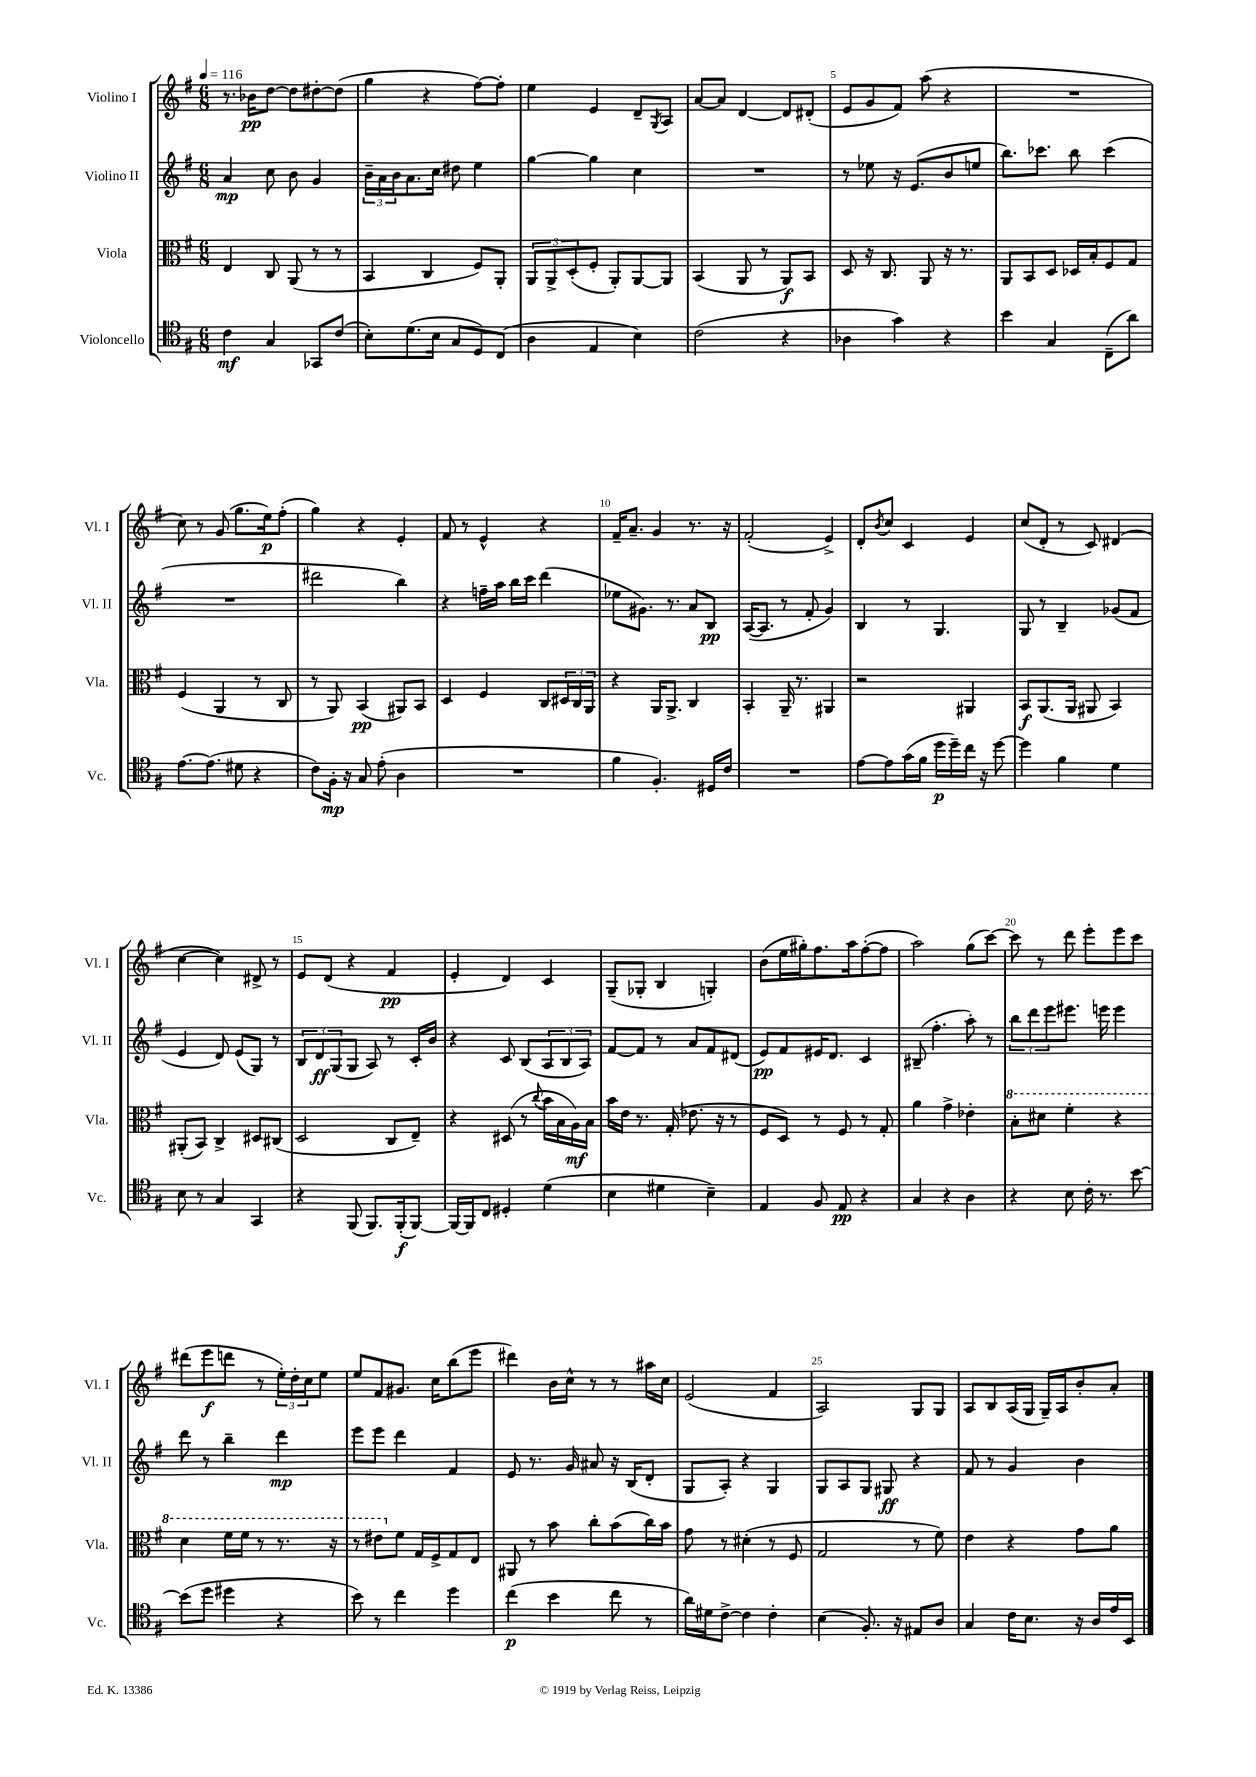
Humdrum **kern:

**kern	**dynam	**kern	**dynam	**kern	**dynam	**kern	**dynam
*part4	*part4	*part3	*part3	*part2	*part2	*part1	*part1
*staff4	*staff4	*staff3	*staff3	*staff2	*staff2	*staff1	*staff1
*I"Violoncello	*	*I"Viola	*	*I"Violino II	*	*I"Violino I	*
*I'Vc.	*	*I'Vla.	*	*I'Vl. II	*	*I'Vl. I	*
*clefC4	*	*clefC3	*	*clefG2	*	*clefG2	*
*k[f#]	*	*k[f#]	*	*k[f#]	*	*k[f#]	*
*M6/8	*	*M6/8	*	*M6/8	*	*M6/8	*
*MM116	*	*MM116	*	*MM116	*	*MM116	*
=1	=1	=1	=1	=1	=1	=1	=1
4c\	mf	4E/	.	4a/	mp	8.r	.
.	.	.	.	.	.	16b-X\KL	pp
4G/	.	8C/	.	8cc\	.	[8dd\J	.
.	.	(8AA/	.	8b\	.	8dd\L]	.
8GG-X/L	.	8r	.	4g/	.	[8dd#X'\	.
(8c/J	.	8r	.	.	.	(8dd#\J]	.
=2	=2	=2	=2	=2	=2	=2	=2
8B'\L)	.	4BB/	.	24b~\LL	.	4gg\	.
.	.	.	.	24a\	.	.	.
.	.	.	.	24b\J	.	.	.
(8.d\	.	.	.	8.a\	.	.	.
.	.	4C/	.	.	.	4r	.
16B\Jk	.	.	.	16cc\Jk	.	.	.
8G/L	.	.	.	8dd#X\	.	.	.
8D/)	.	8F#/L)	.	4ee\	.	[8ff#\L)	.
(8C/J	.	8AA'/J	.	.	.	8ff#'\J]	.
=3	=3	=3	=3	=3	=3	=3	=3
4A\	.	12AA/L	.	[4gg\	.	4ee\	.
.	.	12AA^/	.	.	.	.	.
.	.	(12D'/	.	.	.	.	.
4E/	.	8F#'/J	.	4gg\]	.	4e/	.
.	.	8AA'/L)	.	.	.	.	.
4B\)	.	[8AA/	.	4cc\	.	8d~/L	.
.	.	.	.	.	.	8qG/	.
.	.	8AA/J]	.	.	.	8A/J	.
=4	=4	=4	=4	=4	=4	=4	=4
(2c\	.	(4BB/	.	2.r	.	[8a/L	.
.	.	.	.	.	.	8a/J]	.
.	.	8AA/	.	.	.	[4d/	.
.	.	8r	.	.	.	.	.
4r	.	8AA/L)	f	.	.	8d/L]	.
.	.	8BB/J	.	.	.	(8d#X'/J	.
=5	=5	=5	=5	=5	=5	=5	=5
4A-X\	.	8D/	.	8r	.	8e/L	.
.	.	16r	.	8ee-X\	.	8g/	.
.	.	8.C/	.	.	.	.	.
4g\)	.	.	.	16r	.	8f#/J)	.
.	.	.	.	(8.e/L	.	.	.
.	.	8AA/	.	.	.	(8aa\	.
4r	.	16r	.	8b/	.	4r	.
.	.	8.r	.	.	.	.	.
.	.	.	.	8een/J	.	.	.
=6	=6	=6	=6	=6	=6	=6	=6
4b\	.	8AA/L	.	8.bb\L)	.	2.r	.
.	.	8BB/	.	.	.	.	.
.	.	.	.	8.ccc-X\J	.	.	.
4G/	.	8D/J	.	.	.	.	.
.	.	16D-X/LL	.	8bb\	.	.	.
.	.	16B'/J	.	.	.	.	.
(8C~\L	.	8F#/	.	(4ccc-\	.	.	.
8a\J)	.	8G/J	.	.	.	.	.
!!LO:LB:g=z
=7	=7	=7	=7	=7	=7	=7	=7
[8.e\L	.	(4F#/	.	2.r	.	8cc\)	.
.	.	.	.	.	.	8r	.
(8.e\J]	.	.	.	.	.	.	.
.	.	4AA/	.	.	.	(8g/	.
8d#X\	.	.	.	.	.	8.gg\L	.
4r	.	8r	.	.	.	.	.
.	.	.	.	.	.	16ee\k)	p
.	.	8C/	.	.	.	(8ff#'\J	.
=8	=8	=8	=8	=8	=8	=8	=8
8c\L)	.	8r	.	2ddd#X\	.	4gg\)	.
16F#'\Jk	mp	8AA/)	.	.	.	.	.
16r	.	.	.	.	.	.	.
8G/	.	(4BB/	pp	.	.	4r	.
(8e'\	.	.	.	.	.	.	.
4A\	.	8AA#X/L)	.	4bb\)	.	4e'/	.
.	.	8BB/J	.	.	.	.	.
=9	=9	=9	=9	=9	=9	=9	=9
2.r	.	4D/	.	4r	.	8f#/	.
.	.	.	.	.	.	8r	.
.	.	4F#/	.	16ffn~\LL	.	4e^^/	.
.	.	.	.	16aa\JJ	.	.	.
.	.	.	.	16bb\LL	.	.	.
.	.	.	.	16ccc\JJ	.	.	.
.	.	8C/L	.	(4ddd\	.	4r	.
.	.	24D#X/L	.	.	.	.	.
.	.	24C/	.	.	.	.	.
.	.	24AA/JJ	.	.	.	.	.
=10	=10	=10	=10	=10	=10	=10	=10
4f#\	.	4r	.	8ee-X\L	.	16f#~/KL	.
.	.	.	.	.	.	8.a~/J	.
.	.	.	.	8.g#X\J)	.	.	.
4.F#'/)	.	16AA/KL	.	.	.	4g/	.
.	.	8.AA^/J	.	8.r	.	.	.
.	.	4C/	.	8a/L	.	8.r	.
16D#X/LL	.	.	.	8B/J	pp	.	.
16c/JJ	.	.	.	.	.	16r	.
=11	=11	=11	=11	=11	=11	=11	=11
2.r	.	4BB'/	.	([16A/KL	.	(2f#'/	.
.	.	.	.	8.A/J]	.	.	.
.	.	16AA~/	.	8r	.	.	.
.	.	8.r	.	.	.	.	.
.	.	.	.	8f#'/	.	.	.
.	.	4AA#X/	.	4g/)	.	4e^/)	.
=12	=12	=12	=12	=12	=12	=12	=12
[8e\L	.	2r	.	4B/	.	8d'/L	.
.	.	.	.	.	.	8qb/	.
8e\]	.	.	.	.	.	8cc/J	.
(16g\L	.	.	.	8r	.	4c/	.
16f#\JJ	.	.	.	.	.	.	.
16dd\LL	p	.	.	4.G/	.	.	.
16dd~\)	.	.	.	.	.	.	.
16cc\JJ	.	4AA#X/	.	.	.	4e/	.
16r	.	.	.	.	.	.	.
[8dd\	.	.	.	.	.	.	.
=13	=13	=13	=13	=13	=13	=13	=13
4dd\]	.	8BB/L	f	8G/	.	(8cc/L	.
.	.	(8.AA/	.	8r	.	8d'/J	.
4f#\	.	.	.	4B~/	.	8r	.
.	.	16AA/Jk	.	.	.	.	.
.	.	8AA#X/	.	.	.	8c/)	.
4d\	.	4BB/)	.	(8g-X/L	.	(4d#X/	.
.	.	.	.	8f#/J	.	.	.
!!LO:LB:g=z
=14	=14	=14	=14	=14	=14	=14	=14
8B\	.	(8AA#X'/L	.	4e/	.	[4cc\	.
8r	.	8BB/J)	.	.	.	.	.
4G/	.	4C^/	.	8d/)	.	4cc\])	.
.	.	.	.	(8e/L	.	.	.
4GG/	.	8D#X/L	.	8G/J)	.	8d#X^/	.
.	.	(8C#X/J	.	8r	.	8r	.
=15	=15	=15	=15	=15	=15	=15	=15
4r	.	2D/	.	12B/L	.	8e/L	.
.	.	.	.	12d/	ff	.	.
.	.	.	.	.	.	(8d/J	.
.	.	.	.	(12G/	.	.	.
(8FF#/	.	.	.	8G/J	.	4r	.
8.FF#/L)	.	.	.	8A/)	.	.	.
.	.	8C/L	.	8r	.	4f#/	pp
(16FF#'/k	f	.	.	.	.	.	.
[8FF#/J)	.	8E~/J)	.	16c'/LL	.	.	.
.	.	.	.	16b/JJ	.	.	.
=16	=16	=16	=16	=16	=16	=16	=16
16FF#/LL_	.	4r	.	4r	.	4e'/	.
16FF#/J]	.	.	.	.	.	.	.
8C/J	.	.	.	.	.	.	.
4D#X'/	.	(8D#X/	.	8c/	.	4d/)	.
.	.	8r	.	(8B/L	.	.	.
.	.	8qqcc/	.	.	.	.	.
(4d\	.	16b\LL	.	12A/	.	4c/	.
.	.	16B\	.	.	.	.	.
.	.	.	.	12B/	.	.	.
.	.	16A\)	mf	.	.	.	.
.	.	.	.	12A/J)	.	.	.
.	.	16B\JJ	.	.	.	.	.
=17	=17	=17	=17	=17	=17	=17	=17
4B\	.	16b\LL	.	[8f#/L	.	(8G~/L	.
.	.	16e\JJ	.	.	.	.	.
.	.	8.r	.	8f#/J]	.	8G-X'/J	.
4d#X\	.	.	.	8r	.	4B/	.
.	.	(16G'/	.	.	.	.	.
.	.	8.e-X\	.	8a/L	.	.	.
4B~\)	.	.	.	8f#/	.	4Gn'/)	.
.	.	16r	.	.	.	.	.
.	.	8r	.	(8d#X/J	.	.	.
=18	=18	=18	=18	=18	=18	=18	=18
4E/	.	8F#/L	.	8e/L)	pp	(8b\L	.
.	.	8D/J)	.	8f#/	.	16ee\L	.
.	.	.	.	.	.	16gg#X'\J)	.
8F#/	.	8r	.	16e#X/K	.	8.ff#\	.
.	.	.	.	8.d/J	.	.	.
8E/	pp	8F#/	.	.	.	.	.
.	.	.	.	.	.	16aa\k	.
4r	.	8r	.	4c/	.	([8ff#'\	.
.	.	8G'/	.	.	.	8ff#\J]	.
=19	=19	=19	=19	=19	=19	=19	=19
4G/	.	4a\	.	(8B#X~/	.	2aa\)	.
.	.	.	.	4.ff#'\	.	.	.
4r	.	4g^\	.	.	.	.	.
4A\	.	4e-X'\	.	8aa'\)	.	(8gg\L	.
.	.	.	.	8r	.	[8ccc\J)	.
=20	=20	=20	=20	=20	=20	=20	=20
*	*	*8va	*	*	*	*	*
4r	.	8b'\L	.	12bb\L	.	8ccc\]	.
.	.	.	.	12ddd\	.	.	.
.	.	8dd#X\J	.	.	.	8r	.
.	.	.	.	12eee\	.	.	.
8B\	.	4ff#'\	.	8.eee#X\J	.	8ddd\	.
16c'\	.	.	.	.	.	8eee'\L	.
8.r	.	.	.	16eeen\	.	.	.
.	.	4r	.	4eee\	.	8eee\	.
[8b\	.	.	.	.	.	8ccc\J	.
!!LO:LB:g=z
=21	=21	=21	=21	=21	=21	=21	=21
(8b\L]	.	4dd\	.	8ddd\	.	(8ddd#X\L	.
8dd\J	.	.	.	8r	.	8eee\	f
4dd#X\	.	16ff#\LL	.	4bb~\	.	8dddn\J	.
.	.	16ff#\JJ	.	.	.	.	.
.	.	8r	.	.	.	8r	.
4r	.	8.r	.	4ddd\	mp	24ee'\LL)	.
.	.	.	.	.	.	24dd'\	.
.	.	.	.	.	.	24cc\J	.
.	.	.	.	.	.	8ee\J	.
.	.	16r	.	.	.	.	.
=22	=22	=22	=22	=22	=22	=22	=22
8b\)	.	8r	.	8eee\L	.	8ee/L	.
8r	.	8ee#X\L	.	8eee\J	.	8f#/	.
*	*	*X8va	*	*	*	*	*
4cc\	.	8f#\J	.	4ddd\	.	8.g#X/J	.
.	.	16G/LL	.	.	.	.	.
.	.	16F#^/J	.	.	.	16cc\KL	.
4dd\	.	8G/	.	4f#/	.	(8bb\	.
.	.	8E/J	.	.	.	8eee\J	.
=23	=23	=23	=23	=23	=23	=23	=23
(4cc\	p	8AA#X/	.	8e/	.	4ddd#X\)	.
.	.	8r	.	8.r	.	.	.
4b\	.	8b\	.	.	.	16b\LL	.
.	.	.	.	16g/	.	16cc^^\JJ	.
.	.	8cc'\L	.	8a#X/	.	8r	.
8cc\	.	(8b\	.	16r	.	8r	.
.	.	.	.	(16B/KL	.	.	.
8r	.	16cc\L)	.	8d'/J	.	16aa#X\LL	.
.	.	16b\JJ	.	.	.	16cc\JJ	.
=24	=24	=24	=24	=24	=24	=24	=24
16a\LL)	.	8g\	.	8G/L	.	(2e/	.
16d#X\J	.	.	.	.	.	.	.
[8c^\J	.	8r	.	8A'/J)	.	.	.
4c\]	.	(4d#X'\	.	4r	.	.	.
4c'\	.	8r	.	4G/	.	4f#/	.
.	.	8F#/	.	.	.	.	.
=25	=25	=25	=25	=25	=25	=25	=25
(4B\	.	2G/	.	8G/L	.	2A/)	.
.	.	.	.	8A/	.	.	.
8.F#'/)	.	.	.	8G/J	.	.	.
.	.	.	.	8G#X/	ff	.	.
16r	.	.	.	.	.	.	.
8E#X/L	.	8r	.	4r	.	8G/L	.
8A/J	.	8f#\)	.	.	.	8G/J	.
=26	=26	=26	=26	=26	=26	=26	=26
4G/	.	4e\	.	8f#/	.	8A/L	.
.	.	.	.	8r	.	8B/	.
16c\KL	.	4r	.	4g/	.	(16A/L	.
8.B\J	.	.	.	.	.	16G/JJ	.
.	.	.	.	.	.	16G~/LL)	.
.	.	.	.	.	.	16A/J	.
16r	.	8g\L	.	4b\	.	8b'/	.
16A/LL	.	.	.	.	.	.	.
16e/	.	8a\J	.	.	.	8a'/J	.
16BB/JJ	.	.	.	.	.	.	.
==	==	==	==	==	==	==	==
*-	*-	*-	*-	*-	*-	*-	*-
